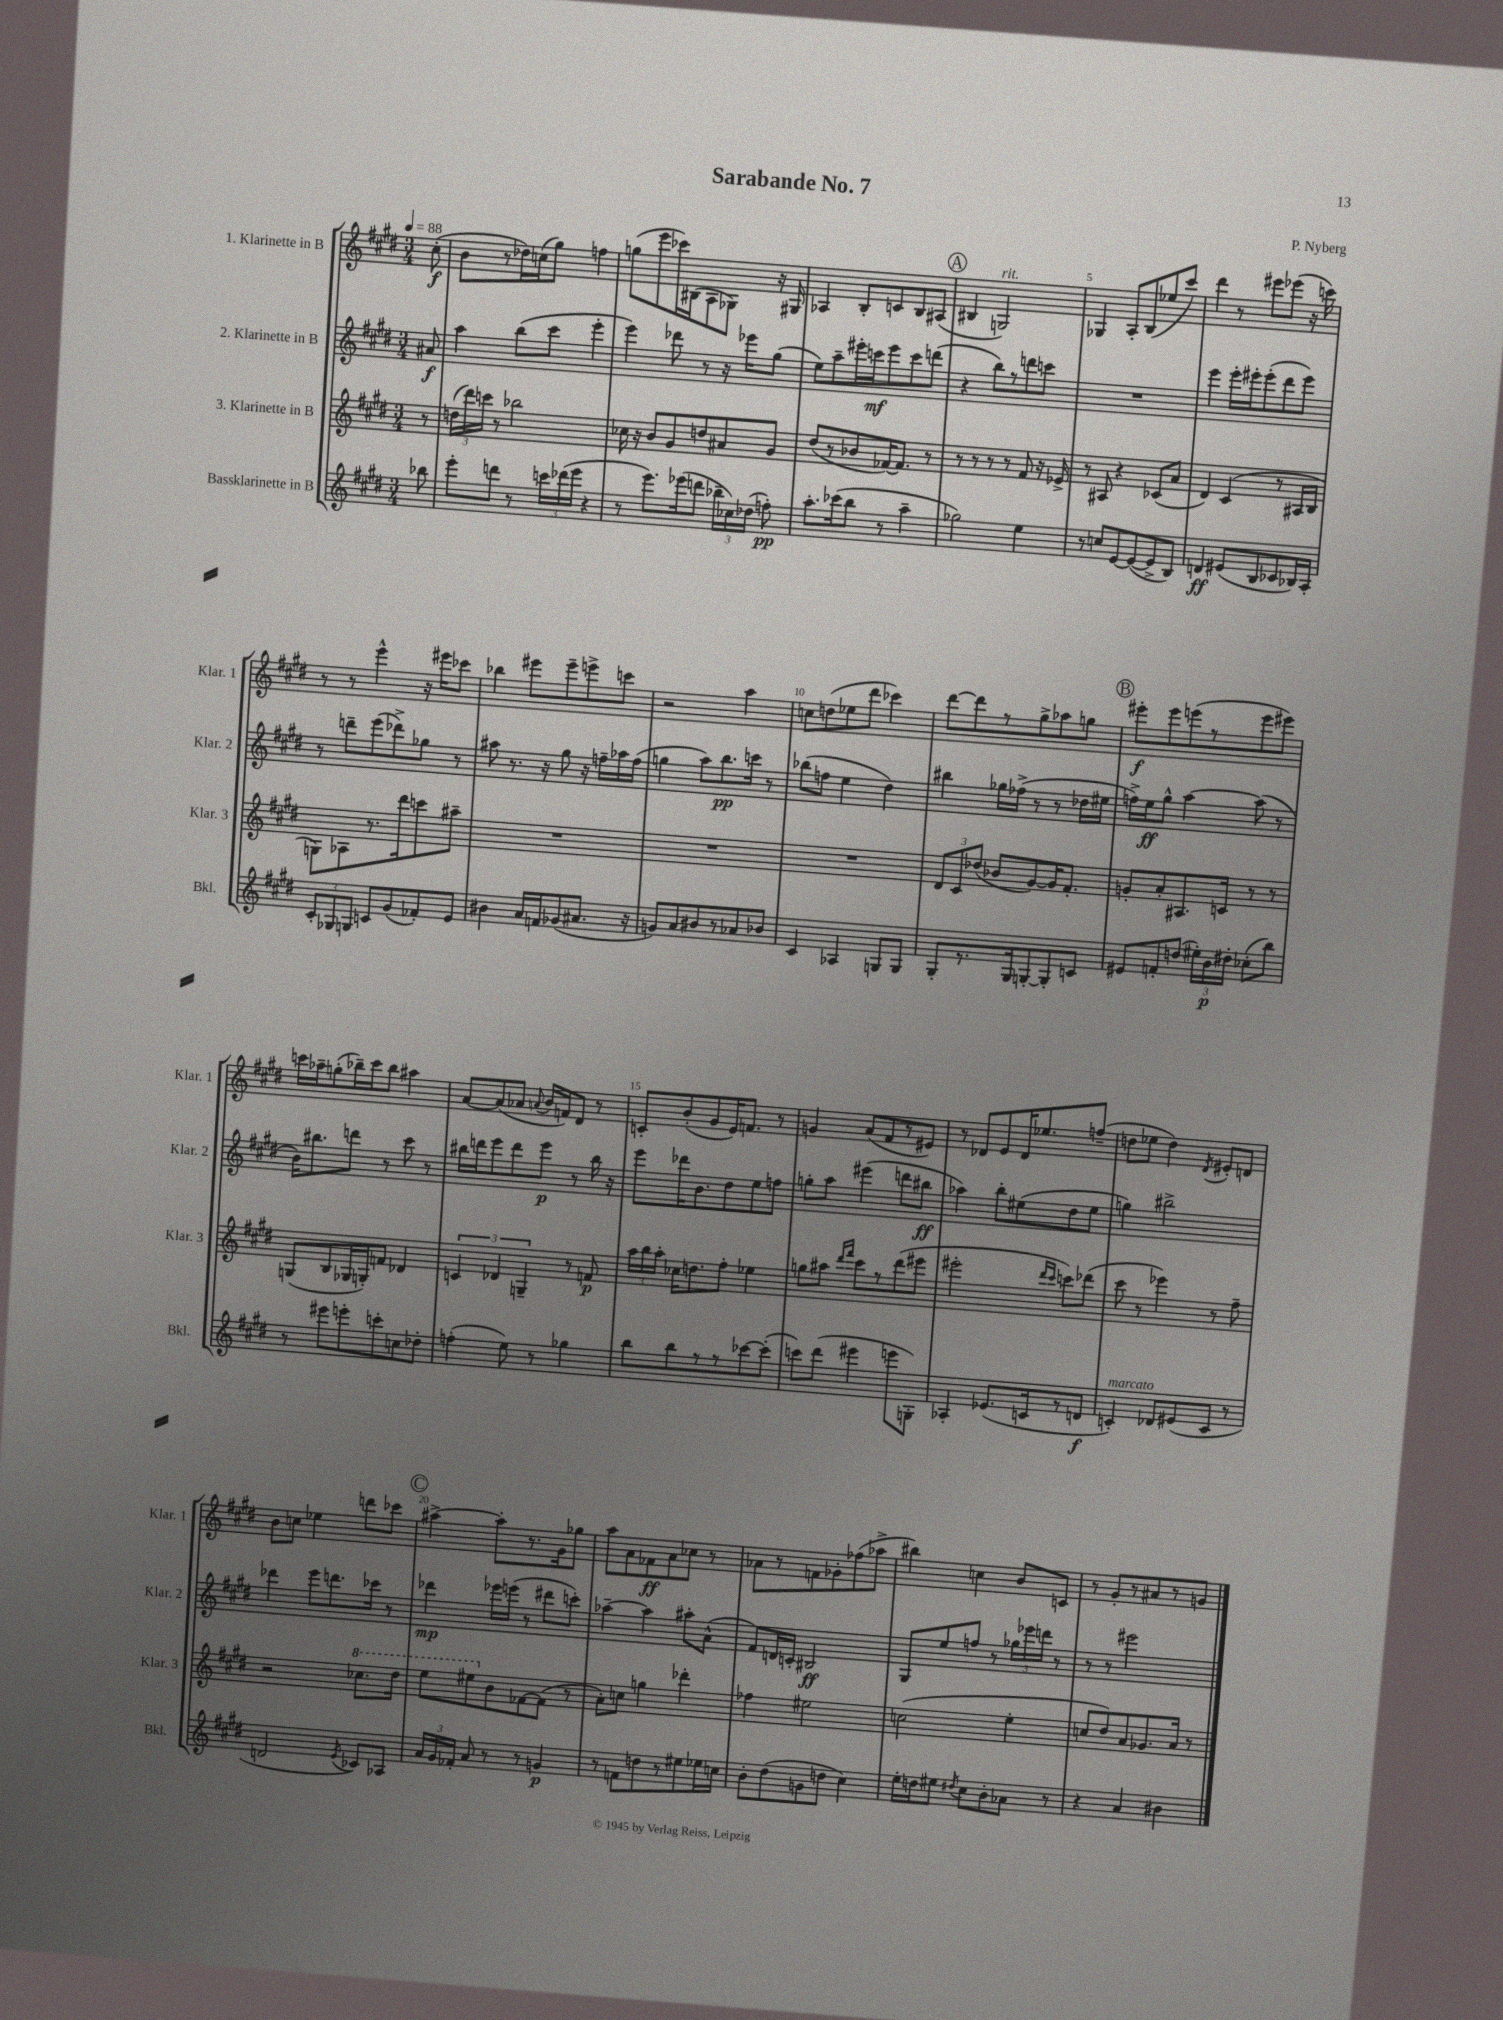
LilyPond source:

\header { title = "Sarabande No. 7" composer = "P. Nyberg" }
<<
\new StaffGroup <<
\new Staff = "s0" \with { instrumentName = "1. Klarinette in B" shortInstrumentName = "Klar. 1" } {
    \clef treble \key e \major \numericTimeSignature \time 3/4 \partial 8 \tempo 4 = 88
    \autoBeamOff cis''8-.\f( |
    b'8[ r8 des''16) c''16( gis''8]) f''4 |
    g''8[( e'''8 ces'''16) bis16( a8 ges8]) r16 gis16 |
    aes4 b8[-. c'8 b8 ais8]( |
    \mark \markup { \circle "A" } bis4 g2^\markup { \italic "rit." }) |
    ges4 a8[-. b8( ees''8 cis'''8]) |
    dis'''4 r8 eis'''8[ ees'''8]( r16 c'''16) |
    r8 r8 e'''4-^ r16 eis'''16[ ces'''8] |
    bes''4 eis'''8[ eis'''8-- e'''8-> c'''8] |
    r2 a''4 |
    c''8[ d''8( ees''8 dis'''8] ces'''4) |
    dis'''8[~ dis'''8 r8 gis''8-> aes''8 g''8] |
    \mark \markup { \circle "B" } eis'''8[-.\f eis'''8 e'''8( r8 e'''8 eis'''8]) |
    c'''16[ aes''16-- g''8-.( bes''16--) c'''16 bes''8] ais''4 |
    a'8[~ a'8( aes'8] \appoggiatura { a'8 } b'16[ f'16) dis'8] r8 |
    c'8[-. b'8-.( gis'8 e'16) f'8.] r8 |
    g'4 a'8[( fis'8 r8 eis'8]) |
    r8 des'8[ e'8 des'16 ees''8. f''8]--( |
    d''8[ ees''8] d''4) \acciaccatura { dis'8 } eis'8[-. d'8] |
    b'8[ c''8] ees''4 d'''8[ ces'''8] |
    \mark \markup { \circle "C" } ais''4~-> ais''8[-. r8. gis'16 ges''8] |
    a''8[ a'8 fes'8\ff a'8 ces''8] r8 |
    aes'8[ r8 f'8 ges'8-. fes''8( aes''8]-> |
    bis''4) c''4 b'8[ c'8] |
    r8 gis'8[-. r8 ais'8 r8 g'8] \bar "|." |
}
\new Staff = "s1" \with { instrumentName = "2. Klarinette in B" shortInstrumentName = "Klar. 2" } {
    \clef treble \key e \major \numericTimeSignature \time 3/4 \partial 8
    \autoBeamOff ais'8\f |
    a''4 b''8[( cis'''8] e'''4-. |
    e'''4) des'''8 r8 r16 ees'''16[ gis''8]( |
    e''8[) a''8-- eis'''16-. c'''16\mf eis'''8 c'''8 d'''8]( |
    \mark \markup { \circle "A" } r4 b''8[) r8 d'''8 c'''8] |
    R2. |
    e'''4 e'''16[-. eis'''16-. eis'''8-.( dis'''8 eis'''8]) |
    r8 d'''8[-- e'''8( des'''8->) ges''8] r8 |
    ais''8 r8. r16 gis''8 r16 f''16[-- aes''16 f''16]( |
    g''4 a''8[) b''8.\pp c'''16] r8 |
    bes''8[( f''8] e''4 dis''4) |
    bis''4 ges''16[ fes''16]->( r8 r8 des''16[ eis''16] |
    \mark \markup { \circle "B" } f''16[->) e''16\ff gis''8]-^ a''4~ a''8( r8 |
    b'16[) bis''8. d'''8] r8 cis'''8 r8 |
    bis''16[ d'''16 e'''8 d'''8 e'''8]\p r8 bis''16 r16 |
    e'''8[ des'''16 b'8. dis''8 e''8 f''8] |
    g''8[-. a''8] eis'''4( d'''8[ bis''8]\ff |
    aes''4) b''8[-. eis''8( dis''8 eis''8] |
    g''4) bis''2-> |
    des'''4 e'''8[ d'''8. ces'''16] r8 |
    \mark \markup { \circle "C" } des'''4\mp ees'''16[ e'''16]( r8 dis'''8[ c'''8]-.) |
    aes''4~-- aes''4 ais''8[-. a'8]-^( |
    fis'8[) d'16 c'16]-. bis2\ff |
    gis8[ e''8 f''8] r8 \tuplet 3/2 { ges''16[ ees'''16 d'''16] } r8 |
    r8 r8 eis'''2 \bar "|." |
}
\new Staff = "s2" \with { instrumentName = "3. Klarinette in B" shortInstrumentName = "Klar. 3" } {
    \clef treble \key e \major \numericTimeSignature \time 3/4 \partial 8
    \autoBeamOff r8 |
    \tuplet 3/2 { d''16[( dis'''16) c'''16] } r8 bes''2 |
    ces''16 r16 b'8[ gis'8 d''8 ais'8 gis'8] |
    dis''8[( r8 bes'8 fes'16~) fes'8.] r8 |
    \mark \markup { \circle "A" } r8 r8 r8 r8 fis'8 r16 ees'16-> |
    r8 ais8 r4 ces'8[( a'8] |
    dis'4) cis'4( r8 ais16[ b16] |
    g8[) aes8 r8. dis'''16 c'''8 ais''8]-- |
    R2. |
    R2. |
    R2. |
    \tuplet 3/2 { dis'8[ cis'8 des''8]( } bes'8[ gis'8~) gis'16 fis'8.]-. |
    \mark \markup { \circle "B" } g'8[-. a'8-. ais8. c'16] r8 r8 |
    g8[( b8 ges16 g16-.) f'8] des'4 |
    \tuplet 3/2 { c'4 des'4 g4-- } r8 f'8\p |
    \tuplet 3/2 { a''16[ b''16 a''16]-. } ces''16[ d''8. fis''8]-. ees''4 |
    g''8[ ais''8] \grace { dis'''16[ fis'''16] } cis'''8[ r8 dis'''8( eis'''8] |
    eis'''2-. \grace { dis'''16[ cis'''16] } c'''8[) des'''8]( |
    cis'''8 r8 ees'''4) r8 fis''8-- |
    r2 \ottava #1 ces'''8.[ dis'''16] |
    \mark \markup { \circle "C" } e'''8[ eis'''8 \ottava #0 b'8 fes'8~ fes'8]( r8 |
    a'8[-.) c''8] g''4 des'''4-. |
    fes''4 eis''2 |
    c''2( e''4-. |
    c''8[ dis''8) a'8 ges'8. a'16] r8 \bar "|." |
}
\new Staff = "s3" \with { instrumentName = "Bassklarinette in B" shortInstrumentName = "Bkl." } {
    \clef treble \key e \major \numericTimeSignature \time 3/4 \partial 8
    \autoBeamOff bes''8 |
    e'''8[-. d'''8] r8 \tuplet 3/2 { c'''16[ des'''16( e'''16] } r4 |
    r8 e'''8.[) ees'''16( d'''8] \tuplet 3/2 { bes''16[-- ces''16) des''16]( } f''8-.\pp) |
    a''8.[-. ces'''16( b''8] r8 a''4-- |
    \mark \markup { \circle "A" } ges''2) e''4 |
    r8 c''8[ e'8~ e'8~( e'8-> b8]) |
    d'4\ff eis'8[( b8 ces'8 bes16) a16]-. |
    \tuplet 3/2 { cis'8[-. ges8 g8] } c'8[ gis'8( fes'8-.) e'8] |
    bis'4 a'16[ f'16 ges'8( ais'8.] r16 |
    g'8[) a'8 bis'8 r8 aes'8 bes'8] |
    cis'4 aes4 g8[ g8] |
    gis8[-. r8. gis16 g8~-. g8-. c'8] |
    \mark \markup { \circle "B" } eis'8[ f'8-. d''8]( \tuplet 3/2 { eis''16[-.) b'16\p dis''16]-. } ces''8[-.( b''8]) |
    r8 eis'''8[ e'''8-. c'''8-. c''8 des''8]-. |
    f''4-.( e''8) r8 ges''4 |
    b''8[ b''8 r8 r8 ces'''8~ ces'''8]-.( |
    c'''8[) dis'''8]( eis'''4 e'''8[ g8]-.) |
    aes4-. ees'8.[( c'16 r8 d'8]\f |
    c'4-.^\markup { \italic "marcato" }) des'8[ eis'8( c'8] r8 |
    d'2 \acciaccatura { e'8 } ces'8[) aes8] |
    \mark \markup { \circle "C" } \tuplet 3/2 { a'16[ gis'16 fes'16]-. } a'8 r8 r8 g'4\p |
    r8 f'8[ d''8 r8 eis''8 ees''16 c''16] |
    b'8[-. dis''8( g'8 d''8] cis''4) |
    e''16[-. d''16 eis''8] \acciaccatura { dis''8 } cis''8[ b'8-. aes'8] r8 |
    r4 a'4 bis'4 \bar "|." |
}
>>
>>
\layout { \context { \Score \override BarNumber.break-visibility = ##(#f #t #t) barNumberVisibility = #(every-nth-bar-number-visible 5) } }
